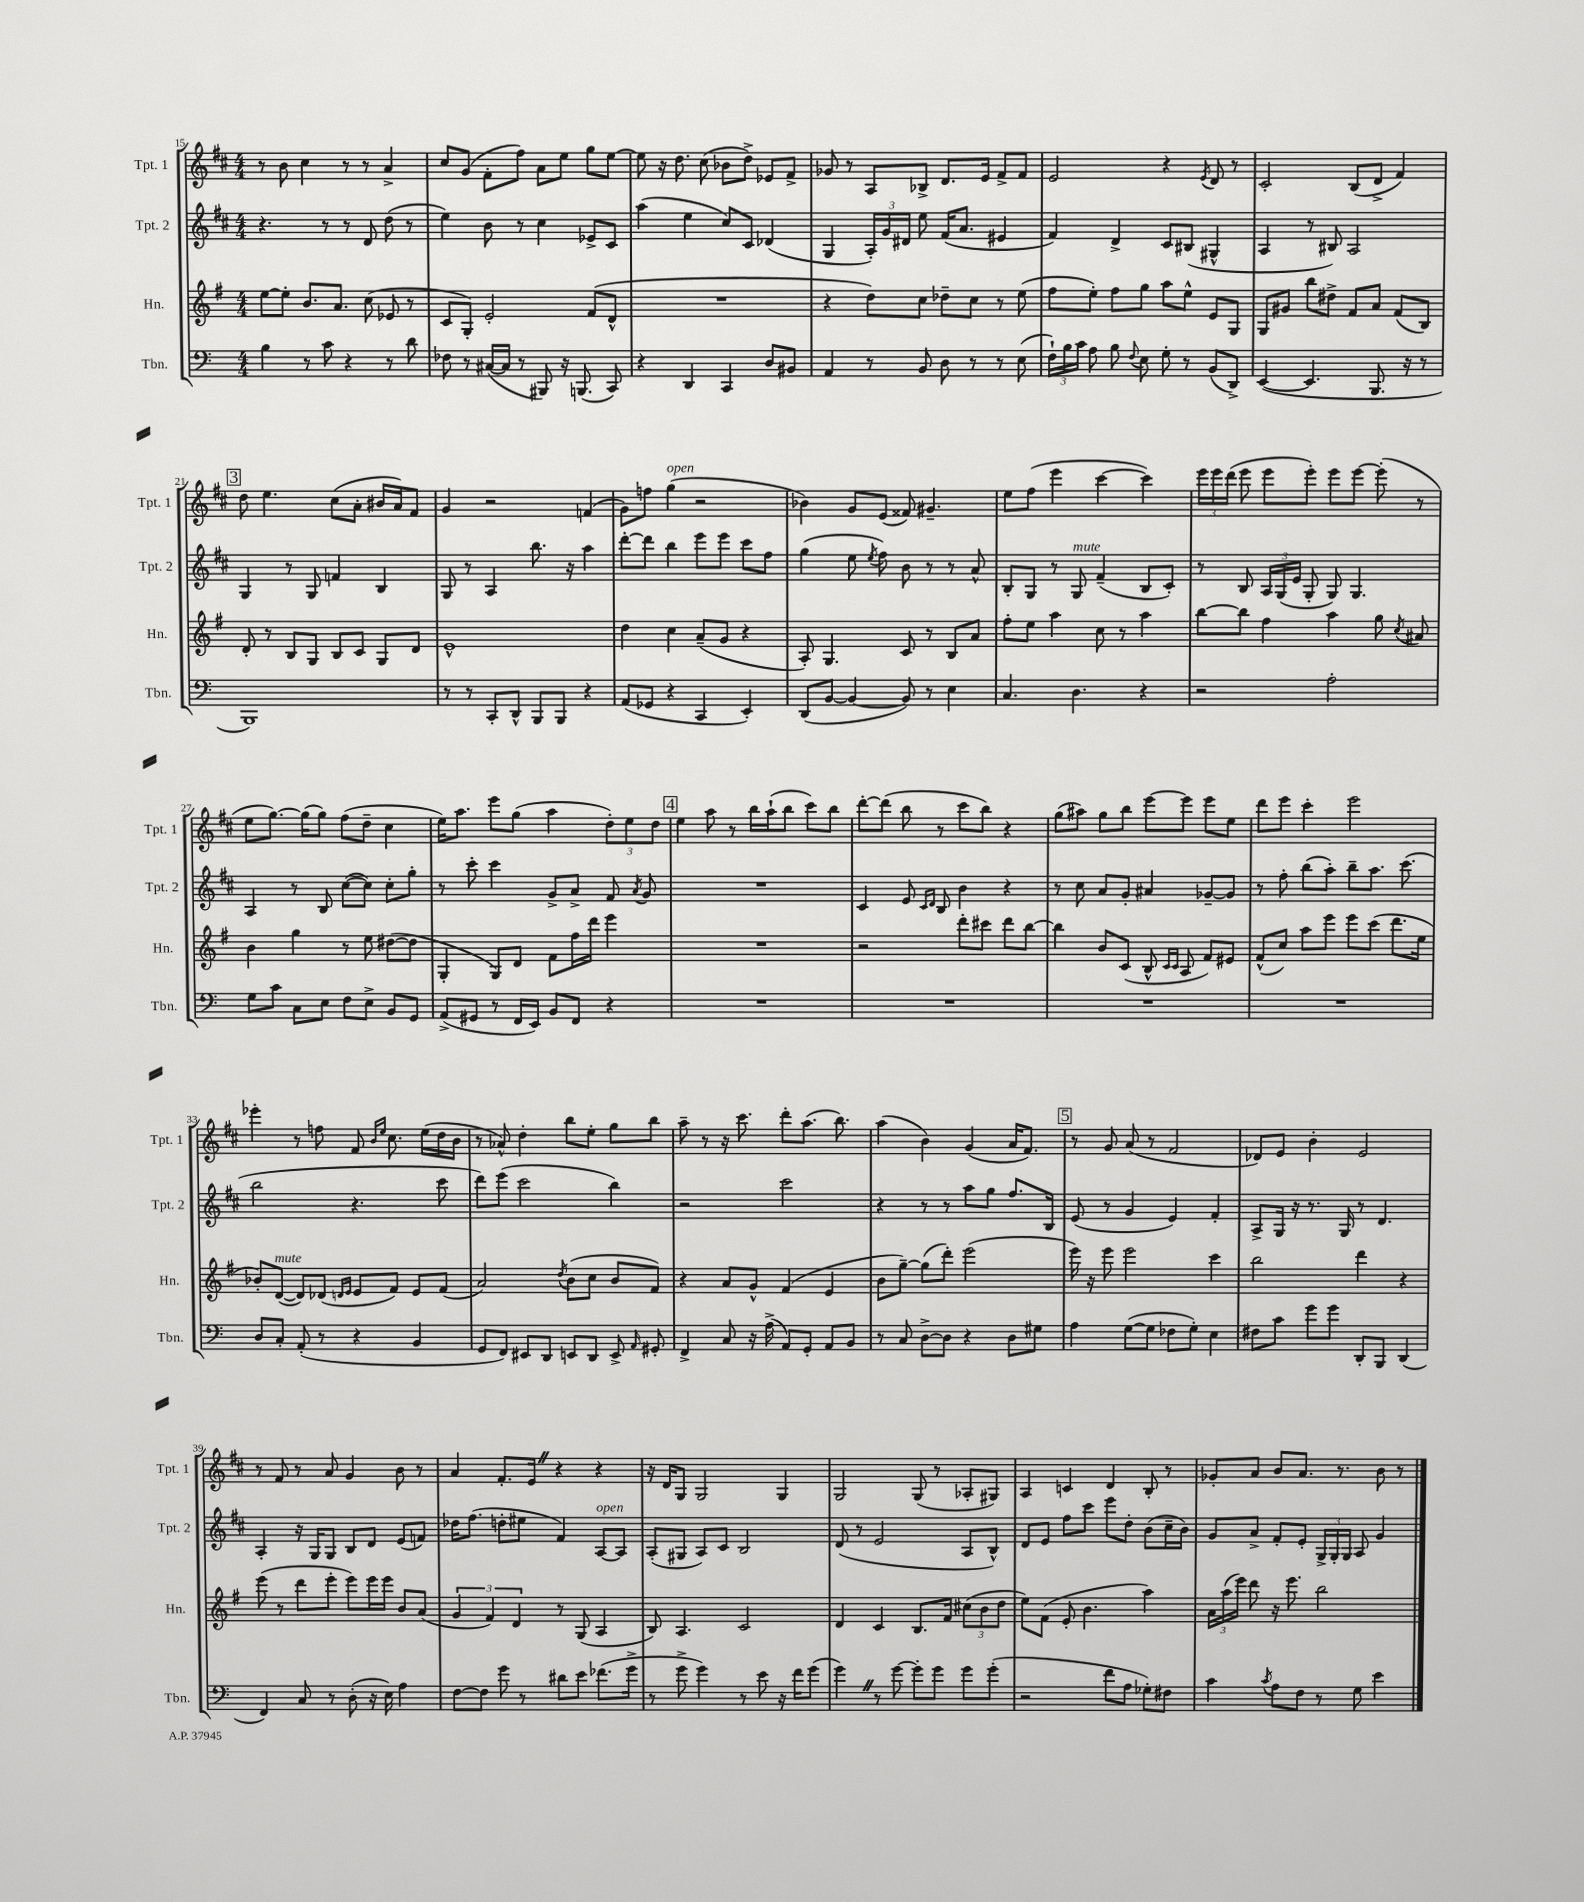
<<
\new StaffGroup <<
\new Staff = "s0" \with { instrumentName = "Tpt. 1" shortInstrumentName = "Tpt. 1" } {
    \clef treble \key d \major \numericTimeSignature \time 4/4
    \autoBeamOff r8 b'8 cis''4 r8 r8 a'4-> |
    cis''8[ g'8]( fis'8[-. fis''8]) a'8[ e''8] g''8[ e''8]~ |
    e''8 r16 d''8. cis''8( bes'8[ d''8]->) ees'8[ fis'8]-> |
    ges'8 r8 a8[ bes8]-> d'8.[ e'16] fis'8[-> fis'8] |
    e'2 r4 \acciaccatura { e'8 } d'8 r8 |
    cis'2-. b8[( d'8]-> fis'4) |
    \mark \markup { \box "3" } d''8 e''4. cis''8[( a'8]-. bis'16[ a'16) fis'8] |
    g'4 r2 f'4( |
    g'8[) f''8] g''4^\markup { \italic "open" }( r2 |
    bes'4) g'8[ e'8]( fisis'8) gis'4.-- |
    e''8[ fis''8]( e'''4 cis'''4~ cis'''4) |
    \tuplet 3/2 { e'''16[ e'''16 d'''16]( } e'''8 e'''8[ e'''8]-.) e'''8[ e'''8]~ e'''8-.( r8 |
    e''8[ g''8.]~) g''16[( g''8]) fis''8[( d''8]-- cis''4 |
    e''16[) a''8.] e'''8[ g''8]( a''4 \tuplet 3/2 { d''8[-.) e''8 d''8] } |
    \mark \markup { \box "4" } e''4 a''8 r8 b''16[ a''16-!( b''8] cis'''8[) b''8] |
    d'''8[~-. d'''8]( b''8 r8 cis'''8[ b''8]) r4 |
    g''8[( ais''8]) g''8[ b''8] e'''8[~ e'''8] e'''8[ e''8] |
    d'''8[ e'''8] cis'''4-. e'''2 |
    ees'''4-. r8 f''8 fis'8 \grace { b'16[ e''16] } cis''8. e''16[( d''16 b'16] |
    r8 aes'8-^) d''4-. b''8[ e''8]-. g''8[ b''8] |
    a''8-- r8 r16 cis'''8. d'''8[-. a''8.]( b''8.) |
    a''4( b'4) g'4( a'16[ fis'8.]) |
    \mark \markup { \box "5" } r8 g'8 a'8( r8 fis'2 |
    des'8[) e'8] b'4-. e'2 |
    r8 fis'8 r8 a'8 g'4 b'8 r8 |
    a'4 fis'8.[-. e'16] \once \override BreathingSign.text = \markup { \musicglyph "scripts.caesura.straight" } \breathe r4 r4 |
    r16 d'16[ g8] g2 g4 |
    g2 g8( r8 aes8[-. gis8]) |
    a4 c'4 d'4 b8-. r8 |
    ges'8[-. a'8] b'8[ a'8.] r8. b'8 r8 \bar "|." |
}
\new Staff = "s1" \with { instrumentName = "Tpt. 2" shortInstrumentName = "Tpt. 2" } {
    \clef treble \key d \major \numericTimeSignature \time 4/4
    \autoBeamOff r4. r8 r8 d'8 d''8( r8 |
    e''4) b'8 r8 cis''4 ees'8[-> cis'8] |
    a''4( e''4 cis''8[) cis'8] des'4( |
    g4 \tuplet 3/2 { a16[-.) g'16 dis'16] } e''8 fis'16[( a'8.] eis'4 |
    fis'4) d'4-> cis'8[ bis8]( gis4-^ |
    a4 r8 bis8) a2 |
    \mark \markup { \box "3" } g4 r8 g8 f'4 b4 |
    g8 r8 a4 b''8. r16 a''4 |
    d'''8[~-. d'''8] b''4 e'''8[ e'''8] cis'''8[ fis''8] |
    g''4( e''8 \acciaccatura { e''8 } fis''8) b'8 r8 r8 a'8-^ |
    b8[-. g8] r8 g8^\markup { \italic "mute" } fis'4--( b8[ cis'8]-.) |
    r8 b8 \tuplet 3/2 { a16[ g16( e'16] } g8-. g8) g4. |
    a4 r8 b8 cis''8[~( cis''8]) cis''8[-. g''8]-. |
    r8 cis'''8-. cis'''4 g'8[-> a'8]-> fis'8 \acciaccatura { a'8 } g'8 |
    \mark \markup { \box "4" } R1 |
    cis'4 e'8 \grace { cis'16[ d'16] } b8 b'4 r4 |
    r8 cis''8 a'8[ g'8]-. ais'4 ges'8[~-- ges'8] |
    r8 fis''8-. b''8[( a''8]-.) b''8[-- a''8.] cis'''8.( |
    b''2 r4. cis'''8 |
    d'''8[) e'''8]( cis'''2 b''4) |
    r2 cis'''2 |
    r4 r8 r8 a''8[ g''8] fis''8.[ b16] |
    \mark \markup { \box "5" } e'8( r8 g'4 e'4) fis'4-. |
    a8[-> g16] r16 r8. g16 r8 d'4. |
    a4-. r16 g16[ g8] b8[ d'8] e'8[( f'8]) |
    des''16[ fis''8.]( d''8[-. eis''8] fis'4) a8[~^\markup { \italic "open" } a8] |
    a8[-.( gis8] a8[) cis'8] b2 |
    d'8( r8 e'2 a8[ b8]-^) |
    d'8[ e'8] fis''8[ cis'''8] e'''8[ d''8]-. b'8[( cis''16-- b'16]) |
    g'8[ a'8]-> fis'8[-. e'8]-. \tuplet 3/2 { g16[-> g16-. g16] } a8 g'4 \bar "|." |
}
\new Staff = "s2" \with { instrumentName = "Hn." shortInstrumentName = "Hn." } {
    \clef treble \key g \major \numericTimeSignature \time 4/4
    \autoBeamOff e''8[~ e''8]-. b'8.[ a'8.] c''8( ees'8 r8 |
    c'8[ g8]-.) e'2-. fis'8[( d'8]-^ |
    R1 |
    r4 d''8[) c''8] des''8[-- c''8] r8 e''8( |
    fis''8[ e''8]-.) fis''8[ g''8] a''8[ e''8]-^ e'8[ g8] |
    g8[ gis'8] b''8[ dis''8]-> fis'8[ a'8] fis'8[( b8]) |
    \mark \markup { \box "3" } d'8-. r8 b8[ g8] b8[ c'8] g8[ d'8] |
    e'1-^ |
    d''4 c''4 a'8[--( g'8] r4 |
    a8-.) g4. c'8 r8 b8[ a'8] |
    fis''8[-. e''8] a''4 c''8 r8 a''4 |
    b''8[~ b''8] fis''4 a''4 g''8 \acciaccatura { c''8 } ais'8 |
    b'4 g''4 r8 e''8 dis''8[~( dis''8] |
    g4-. g8[) d'8] fis'8[ fis''16 d'''16] e'''4 |
    \mark \markup { \box "4" } R1 |
    r2 d'''8[-. cis'''8] d'''8[ b''8]~ |
    b''4 b'8[ c'8]( b8-^ \grace { c'16[ c'16] } a8 fis'8[) eis'8] |
    fis'8[-^( c''8]) a''8[ e'''8] e'''8[ c'''8]( d'''8.[ e''16] |
    bes'8[-.) d'8]~^\markup { \italic "mute" }( d'8[) des'8]( \grace { d'16[ e'16] } e'8[ fis'8]) e'8[ fis'8]( |
    a'2) \acciaccatura { d''8 } b'8[( c''8] b'8[ fis'8]) |
    r4 a'8[ g'8]-^ fis'4( e'4 |
    b'8[ g''8]~--) g''8[( d'''8]-.) e'''2( |
    \mark \markup { \box "5" } e'''16) r16 e'''8 e'''2 c'''4 |
    b''2 d'''4 r4 |
    e'''8( r8 d'''8[ e'''8]-. e'''8[) e'''16 e'''16] b'8[ a'8]( |
    \tuplet 3/2 { g'4 fis'4) d'4 } r8 g8( a4 |
    b8) a4. c'2 |
    d'4 c'4 b8.[ fis'16] \tuplet 3/2 { cis''8[( b'8 d''8] } |
    e''8[) fis'8]( e'8-. b'4. a''4) |
    \tuplet 3/2 { a'16[ a''16( e'''16]) } d'''8 r16 e'''8. b''2 \bar "|." |
}
\new Staff = "s3" \with { instrumentName = "Tbn." shortInstrumentName = "Tbn." } {
    \clef bass \key c \major \numericTimeSignature \time 4/4
    \autoBeamOff b4 r8 c'8 r4 r8 d'8 |
    fes8 r8 cis16[~( cis16] r8 bis,,8) r16 b,,8.( c,8) |
    r4 d,4 c,4 d8[ bis,8] |
    a,4 r8 b,8 d8 r8 r8 e8( |
    \tuplet 3/2 { f16[-!) b16 c'16] } a8 b8 \appoggiatura { f8 } e8 g8-. r8 b,8[( d,8]->) |
    e,4~( e,4. b,,8. r16 r8 |
    \mark \markup { \box "3" } b,,1) |
    r8 r8 c,8[-. d,8]-^ b,,8[ b,,8] r4 |
    a,8[( ges,8] r4 c,4 e,4-.) |
    d,8[( b,8]~ b,4~ b,8) r8 e4 |
    c4. d4. r4 |
    r2 a2-. |
    g8[ c'8] c8[ e8] f8[ e8]-> b,8[ g,8] |
    a,8[->( gis,8] r8 f,16[ e,16]) b,8[ f,8] r4 |
    \mark \markup { \box "4" } R1 |
    R1 |
    R1 |
    R1 |
    d8[ c8]-. a,8-.( r8 r4 b,4 |
    g,8[ f,8]) eis,8[ d,8] e,8[ d,8] e,8-> \grace { a,16 } gis,8-. |
    f,4-> c8 r16 a16->( a,8[) g,8]-. a,8[ b,8] |
    r8 c8 d8[~-> d8] r4 d8[ gis8] |
    \mark \markup { \box "5" } a4 g8[~( g8] fes8[ g8]-.) e4 |
    fis8[ c'8] g'8[ g'8] d,8[-. b,,8] d,4( |
    f,4) c8 r8 d8-.( r16 e16) a4 |
    f8[~ f8] g'8 r8 dis'8[ e'8] fes'8.[( g'16]-> |
    r8 g'8-> g'4) r8 e'8 r16 f'16[ g'8]( |
    g'4) \once \override BreathingSign.text = \markup { \musicglyph "scripts.caesura.straight" } \breathe r8 g'8~ g'8[-. g'8] g'8[ g'8]-.( |
    r2 f'8[ a8] ges8[-.) fis8] |
    c'4 \acciaccatura { c'8 } a8[ f8] r8 g8 e'4 \bar "|." |
}
>>
>>
\layout { \context { \Score currentBarNumber = #15 } }
